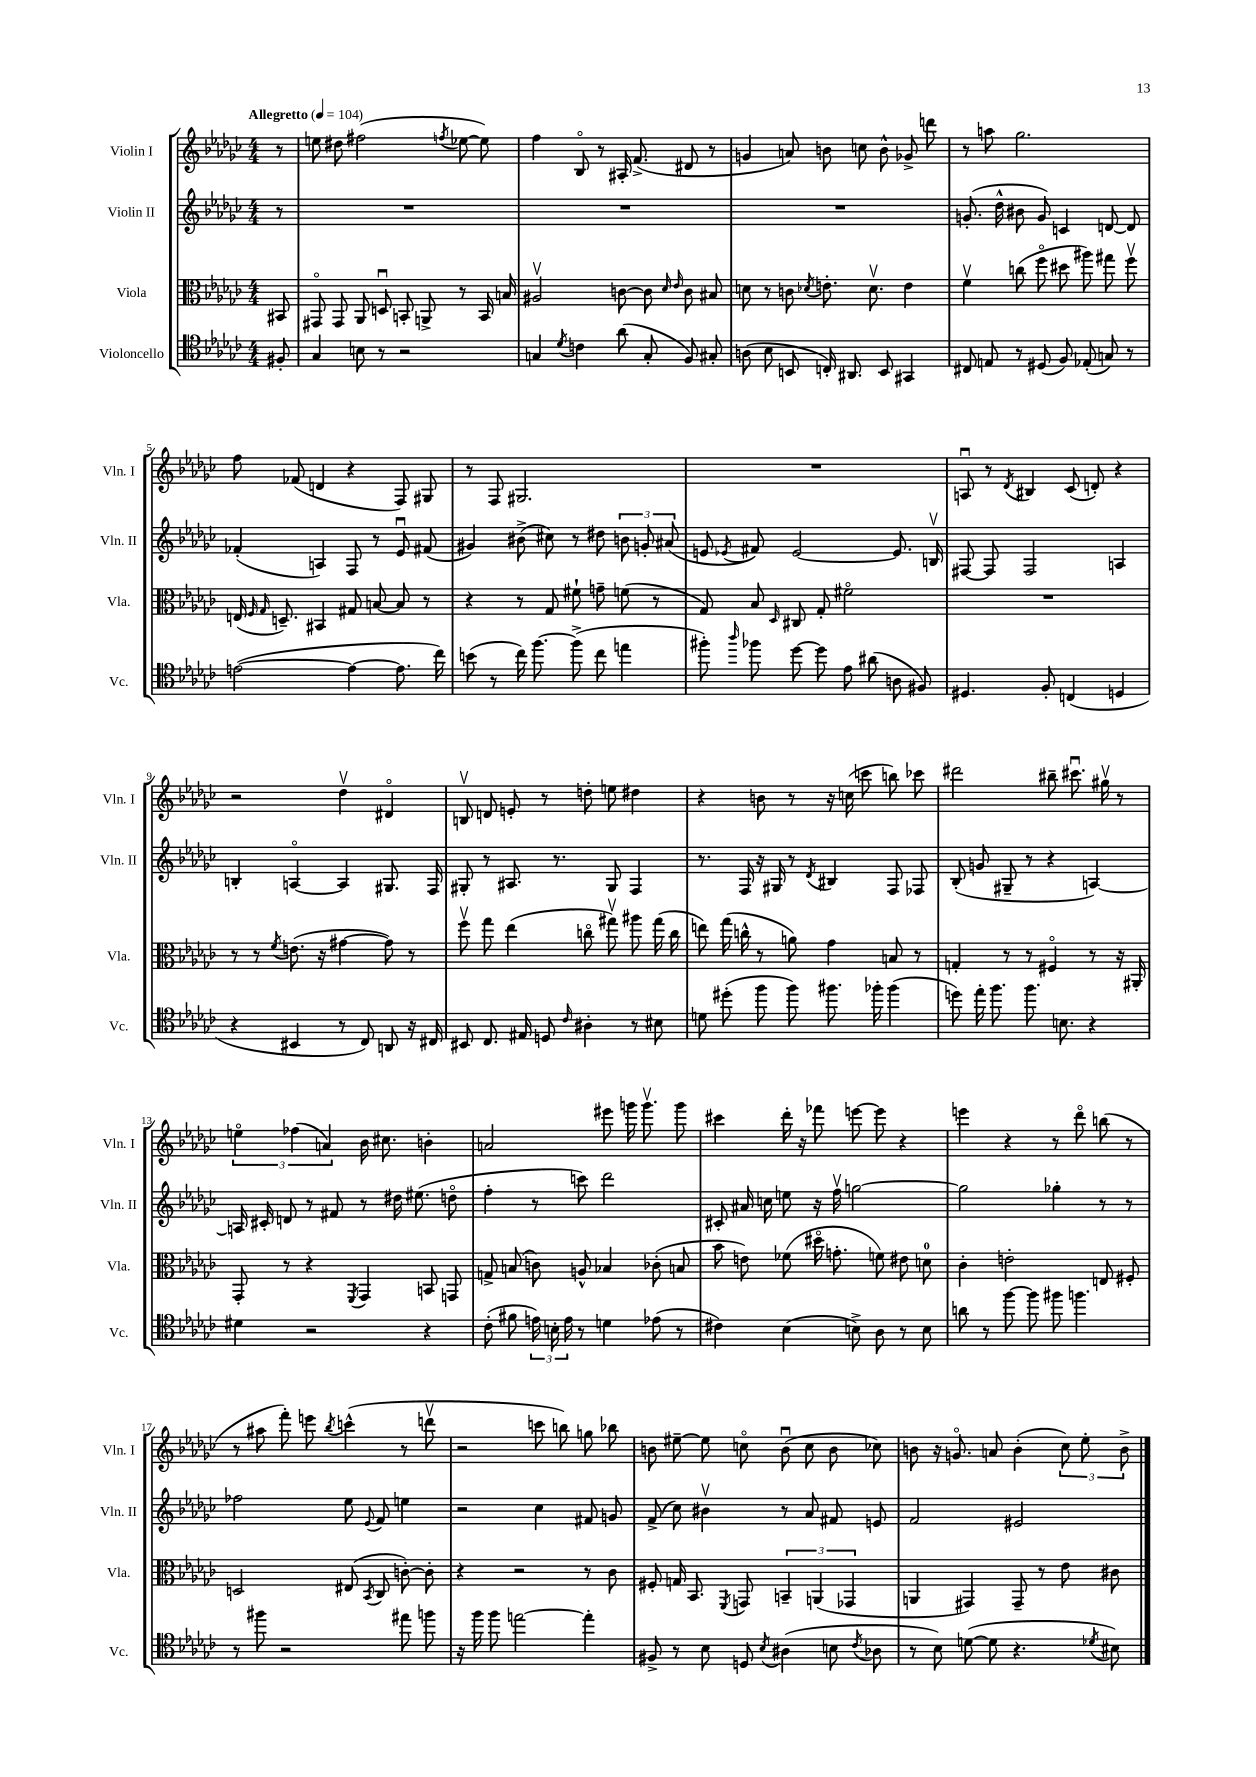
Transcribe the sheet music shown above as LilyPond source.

<<
\new StaffGroup <<
\new Staff = "s0" \with { instrumentName = "Violin I" shortInstrumentName = "Vln. I" } {
    \clef treble \key ges \major \numericTimeSignature \time 4/4 \partial 8 \tempo "Allegretto" 4 = 104
    \autoBeamOff r8 |
    e''8 dis''8 fis''2( \acciaccatura { f''8 } ees''8~ ees''8) |
    f''4 bes8\flageolet r8 ais16-. f'8.->( dis'8 r8 |
    g'4 a'8) b'8 c''8 b'8-^ ges'8-> d'''8 |
    r8 a''8 ges''2. |
    f''8 fes'8( d'4 r4 f8) gis8 |
    r8 f8 gis2. |
    R1 |
    a8\downbow r8 \acciaccatura { des'8 } bis4 ces'8( d'8-.) r4 |
    r2 des''4\upbow dis'4\flageolet |
    b8\upbow d'8 e'8-. r8 d''8-. e''8 dis''4 |
    r4 b'8 r8 r16 c''16( c'''8 b''8) ces'''8 |
    dis'''2 bis''8-- cis'''8.\downbow gis''16\upbow r8 |
    \tuplet 3/2 { e''4\flageolet fes''4( a'4) } bes'16 cis''8. b'4-. |
    a'2 eis'''8 g'''16 g'''8.\upbow g'''8 |
    cis'''4 des'''16-. r16 fes'''8 e'''8~ e'''8 r4 |
    e'''4 r4 r8 des'''8\flageolet b''8( r8 |
    r8 ais''8 f'''8-.) e'''8 \acciaccatura { bes''8 } c'''4-^( r8 d'''8\upbow |
    r2 c'''8 b''8) g''8 bes''8 |
    b'8 eis''8~-- eis''8 c''8\flageolet b'8\downbow( c''8 b'8 ces''8) |
    b'8 r16 g'8.\flageolet a'8 b'4-.( \tuplet 3/2 { ces''8) ees''8-. b'8-> } \bar "|." |
}
\new Staff = "s1" \with { instrumentName = "Violin II" shortInstrumentName = "Vln. II" } {
    \clef treble \key ges \major \numericTimeSignature \time 4/4 \partial 8
    \autoBeamOff r8 |
    R1 |
    R1 |
    R1 |
    g'8.-.( des''16-^ bis'8 g'8) c'4 d'8~ d'8 |
    fes'4-.( a4) f8 r8 ees'8\downbow fis'8( |
    gis'4) bis'8->( cis''8) r8 dis''8 \tuplet 3/2 { b'8 g'8-. ais'8( } |
    e'8 \acciaccatura { ees'8 } fis'8) ees'2~ ees'8. b16\upbow |
    fis8~ fis8 fis2 a4 |
    b4-. a4~\flageolet a4 gis8. f16 |
    gis8-. r8 ais8. r8. gis8 f4 |
    r8. f16 r16 gis16 r8 \acciaccatura { des'8 } bis4 f8 fes8 |
    bes8-.( g'8 gis8-- r8 r4 a4~) |
    a16 cis'16-. d'8 r8 fis'8 r8 dis''16 eis''8.( d''8\flageolet |
    f''4-. r8 c'''8) des'''2 |
    cis'8-. ais'16 c''16 e''8 r16 f''16\upbow g''2~ |
    g''2 ges''4-. r8 r8 |
    fes''2 ees''8 \appoggiatura { ees'8 } f'8 e''4 |
    r2 ces''4 fis'8 g'8 |
    f'8->( ces''8) bis'4\upbow r8 aes'8 fis'8 e'8 |
    f'2 eis'2 \bar "|." |
}
\new Staff = "s2" \with { instrumentName = "Viola" shortInstrumentName = "Vla." } {
    \clef alto \key ges \major \numericTimeSignature \time 4/4 \partial 8
    \autoBeamOff bis,8 |
    gis,8\flageolet gis,8 aes,8 d8\downbow b,8-. a,8-> r8 b,16 b16 |
    ais2\upbow c'8~ c'8 \grace { des'16 ees'16 } c'8 bis8 |
    d'8 r8 c'8 \acciaccatura { des'8 } e'8.-. des'8.\upbow e'4 |
    f'4\upbow c''8( f''8\flageolet dis''8 ais''8) gis''8 f''8\upbow |
    e16( \grace { f16 ges16 } d8.--) bis,4 gis8 b8~ b8 r8 |
    r4 r8 ges8 fis'8-! g'8-- f'8( r8 |
    ges8) bes8 \grace { des16 } cis8 ges8-. fis'2\flageolet |
    R1 |
    r8 r8 \acciaccatura { f'8 } e'8.( r16 gis'4~ gis'8) r8 |
    f''8\upbow ges''8 ees''4( c''8\flageolet gis''8\upbow) ais''8 gis''16( c''16 |
    e''8) ges''16( c''16-^ r8 a'8) ges'4 b8 r8 |
    g4-. r8 r8 fis4\flageolet r8 r16 ais,16-. |
    ges,8-. r8 r4 \acciaccatura { f,8 } ges,4 b,8 g,8 |
    g8-> b8( c'8) a8-^ bes4 ces'8-.( b8 |
    bes'8 e'8) fes'8( dis''16\flageolet g'8.-. f'8) eis'8 d'8-0 |
    ces'4-. e'2-. e8 fis8-. |
    d2 eis8( \acciaccatura { bes,8 } ces8 c'8~-.) c'8-. |
    r4 r2 r8 ces'8 |
    fis8-. g16 bes,8. \acciaccatura { f,8 } g,8 \tuplet 3/2 { b,4-- a,4( ges,4 } |
    a,4 gis,4) gis,8-- r8 ees'8 cis'8 \bar "|." |
}
\new Staff = "s3" \with { instrumentName = "Violoncello" shortInstrumentName = "Vc." } {
    \clef tenor \key ges \major \numericTimeSignature \time 4/4 \partial 8
    \autoBeamOff fis8-. |
    ges4 b8 r8 r2 |
    g4 \acciaccatura { des'8 } c'4 aes'8( g8-. f8) gis8-. |
    a8( bes8 b,8 c16-.) ais,8. b,8 gis,4 |
    cis8 e8 r8 dis8( f8) ees8-.( g8) r8 |
    e'2~( e'4~ e'8. ces''16) |
    b'8( r8 ces''16) f''8.~ f''8->( ces''8 e''4 |
    fis''8-.) \grace { aes''16 } fes''8 des''8~ des''8 ees'8 ais'8( a8 fis8) |
    dis4. f8-. c4( d4 |
    r4 bis,4 r8 ces8) a,8 r16 cis16 |
    bis,8 ces8. eis16 d8 \grace { ces'16 } ais4-. r8 bis8 |
    d'8 dis''8-.( f''8 f''8) fis''8. fes''16-. fes''4( |
    d''8) ees''16-. f''8. f''8. b8. r4 |
    dis'4 r2 r4 |
    ces'8-.( fis'8 \tuplet 3/2 { e'16) b16-. e'16 } r8 d'4 ees'8( r8 |
    cis'4) bes4( b8->) aes8 r8 b8 |
    a'8 r8 f''8~ f''8 fis''8 f''4. |
    r8 fis''8 r2 eis''8 f''8 |
    r16 f''16 f''8 e''2~ e''4-. |
    fis8-> r8 bes8 d8 \acciaccatura { bes8 } ais4( b8 \acciaccatura { ces'8 } aes8 |
    r8 bes8) d'8~( d'8 r4. \acciaccatura { des'8 } bis8) \bar "|." |
}
>>
>>
